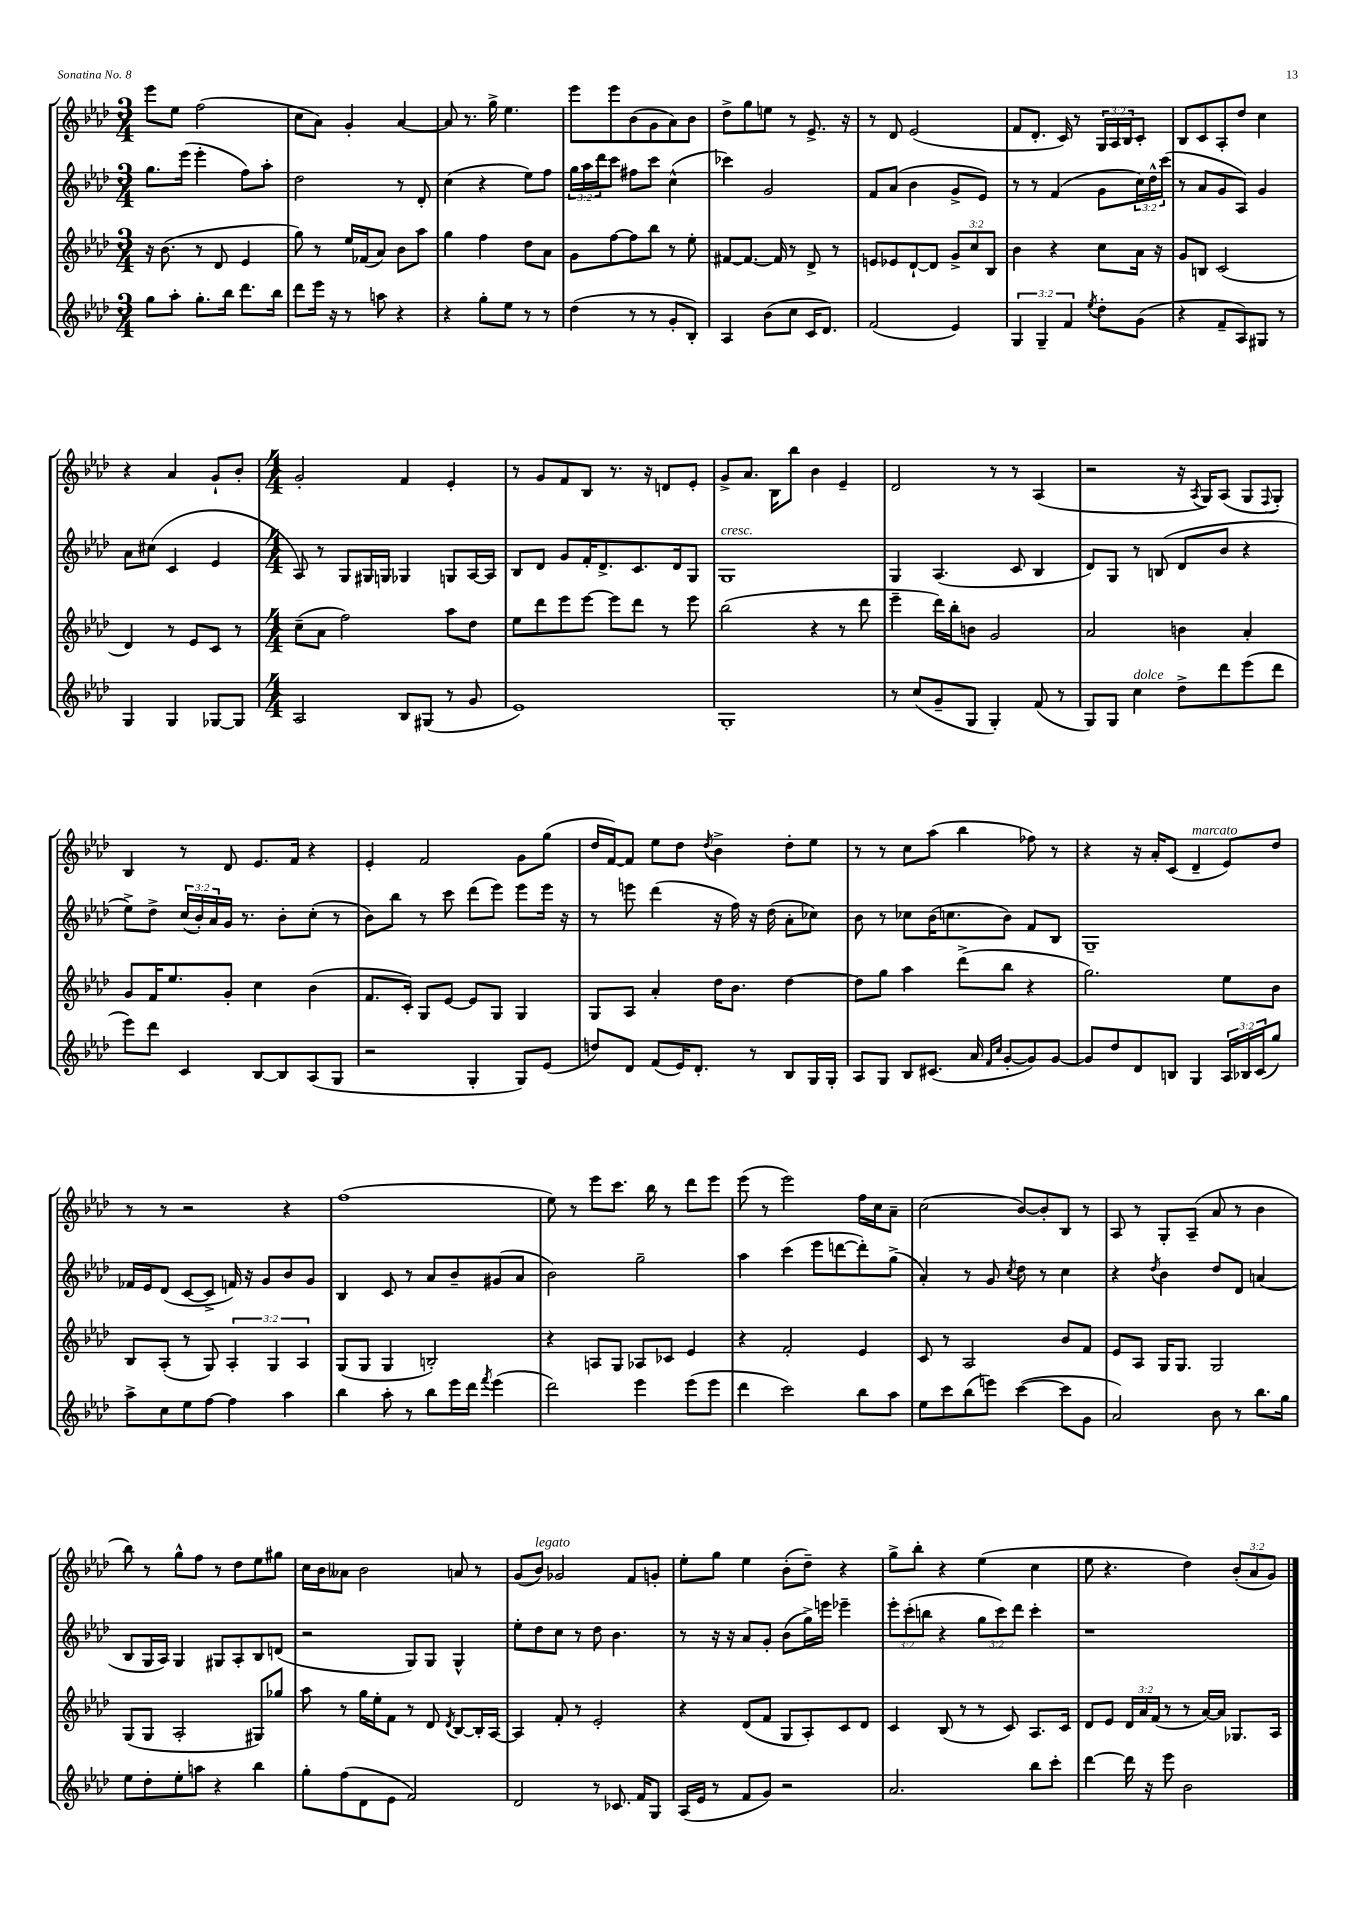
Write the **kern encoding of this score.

**kern	**kern	**kern	**kern
*staff4	*staff3	*staff2	*staff1
*clefG2	*clefG2	*clefG2	*clefG2
*k[b-e-a-d-]	*k[b-e-a-d-]	*k[b-e-a-d-]	*k[b-e-a-d-]
*M3/4	*M3/4	*M3/4	*M3/4
8gg\L	16r	8.gg\L	8eee-\L
.	(8.b-\	.	.
8aa-'\J	.	.	8ee-\J
.	.	(16eee-\Jk	.
8.gg'\L	8r	4eee-'\	(2ff\
.	8d-/	.	.
16bb-\Jk	.	.	.
8.ddd-\L	4e-/	8ff\L)	.
.	.	8aa-'\J	.
16bb-\Jk	.	.	.
=	=	=	=
8ddd-\L	8gg\)	2dd-\	8cc\L
16eee-\Jk	8r	.	8a-\J)
16r	.	.	.
8r	16ee-/LL	.	4g'/
.	(16f-/J	.	.
8aa\	8a-/J)	.	.
4r	8b-\L	8r	[4a-/
.	8aa-\J	8d-'/	.
=	=	=	=
4r	4gg\	(4cc\	8a-/]
.	.	.	8.r
8gg'\L	4ff\	4r	.
.	.	.	16gg^\
8ee-\J	.	.	4.ee-\
8r	8dd-\L	8ee-\L)	.
8r	8a-\J	8ff\J	.
=	=	=	=
(4dd-\	8g\L	24gg\LL	8eee-\L
.	.	24aa-\	.
.	.	24ddd-\J	.
.	[8ff\	8ccc\J	8eee-\
8r	8ff\]	8ff#\L	(8b-\
8r	8bb-\J	8ccc\J	8g\
8g'/L	8r	(4cc^^\	8a-\)
8B-'/J)	8ee-'\	.	8b-\J
=	=	=	=
4A-/	[8f#/L	4ccc-\)	8dd-^\L
.	8.f#/_J	.	8gg\
(8b-\L	.	2g/	8ee\J
.	16f#/]	.	.
8cc\J	8r	.	8r
16c/LK	8d-^/	.	8.e-^/
8.d-/J)	.	.	.
.	8r	.	.
.	.	.	16r
=	=	=	=
(2f/	8e/L	8f/L	8r
.	8e-/	(8a-/J	8d-/
.	[8d-`/	4b-\	(2e-/
.	8d-/]J	.	.
4e-/)	12g^/L	8g^/L	.
.	12cc/	.	.
.	.	8e-/J)	.
.	12B-/J	.	.
=	=	=	=
6G/	4b-\	8r	8f/L
.	.	8r	8.d-'/J
6G~/	.	.	.
.	4r	(4f/	.
.	.	.	16c/)
6f/	.	.	.
.	.	.	8r
8qee-/	.	.	.
8dd-'\L	8cc\L	8g\L	24G/LL
.	.	.	24A-/
.	.	.	24B-/J
(8g\J	16a-\Jk	24cc\L)	8c'/J
.	.	24dd-^^\	.
.	16r	.	.
.	.	(24ccc\JJ	.
=	=	=	=
4r	8g/L	8r	8B-/L
.	8B/J	8a-/L	8c/
8f~/L	(2c/	8g/	8A-'/
8A-/)	.	8A-/J)	8dd-/J
8G#/J	.	4g/	4cc\
8r	.	.	.
=	=	=	=
4G/	4d-/)	8a-\L	4r
.	.	(8cc#\J	.
4G/	8r	4c/	4a-/
.	8e-/L	.	.
[8G-/L	8c/J	4e-/	8g`/L
8G-/]J	8r	.	8b-'/J
=	=	=	=
*M4/4	*M4/4	*M4/4	*M4/4
2A-/	(8cc~\L	8A-/)	2g'/
.	8a-\J	8r	.
.	2ff\)	8G/L	.
.	.	16G#/L	.
.	.	16G/JJ	.
8B-/L	.	4G-/	4f/
(8G#/J	.	.	.
8r	8aa-\L	8G/L	4e-'/
8g/	8dd-\J	[16A-/L	.
.	.	16A-/]JJ	.
=	=	=	=
1e-)	8ee-\L	8B-/L	8r
.	8ddd-\	8d-/J	8g/L
.	8eee-\	8g/L	8f/
.	[8eee-\J	16f'/K	8B-/J
.	.	8.d-^/	.
.	8eee-\]L	.	8.r
.	8ddd-\J	8.c/	.
.	.	.	16r
.	8r	.	8d/L
.	.	16d-/k	.
.	8eee-\	8G/J	8e-'/J
=	=	=	=
1G'	(2bb-\	1G	8g^/L
.	.	.	8.a-/J
.	.	.	16B-\LK
.	.	.	8bb-\J
.	4r	.	4b-\
.	8r	.	4e-~/
.	8ddd-\	.	.
=	=	=	=
8r	4eee-~\	4G/	2d-/
(8cc/L	.	.	.
8g~/	16ddd-\LL)	(4.A-/	.
.	16bb-'\J	.	.
8G/J	8b\J	.	.
4G'/)	2g/	.	8r
.	.	8c/	8r
(8f/	.	4B-/	(4A-/
8r	.	.	.
=	=	=	=
8G/L)	2a-/	8d-/L)	2r
8G/J	.	8G/J	.
4cc\	.	8r	.
.	.	(8B/	.
8dd-^\L	4b\	8d-/L	16r
.	.	.	8qA-/
.	.	.	16G/LK)
8ddd-\	.	8b-/J	(8A-/J
(8eee-\	4a-'/	4r	8G/L
.	.	.	8qqF/
8ddd-\J	.	.	8G'/J)
=	=	=	=
8eee-\L)	8g/L	8ee-^\L)	4B-/
8ddd-\J	16f/K	8dd-^\J	.
.	8.ee-/	.	.
4c/	.	(24cc/LL	8r
.	.	24b-'/)	.
.	.	24a-/	.
.	8g'/J	16g/JJ	8d-/
.	.	8.r	.
[8B-/L	4cc\	.	8.e-/L
8B-/]	.	8b-'\L	.
.	.	.	16f/Jk
(8A-/	(4b-\	(8cc'\J	4r
8G/J	.	8r	.
=	=	=	=
2r	8.f/L	8b-\L)	4e-'/
.	.	8bb-\J	.
.	16c'/Jk)	.	.
.	8G/L	8r	2f/
.	[8e-/J	8ccc\	.
4G'/	8e-/]L	(8ddd-\L	.
.	8G/J	8eee-\J)	.
8G/L)	4G/	8eee-\L	8g\L
(8e-/J	.	16eee-\Jk	(8gg\J
.	.	16r	.
=	=	=	=
8dd/L)	8G/L	8r	16dd-/LL
.	.	.	[16f/J)
8d-/J	8A-/J	8eee\	8f/]J
(8f/L	4a-'/	(4ddd-\	8ee-\L
16e-/K)	.	.	8dd-\J
8.d-'/J	.	.	.
.	.	.	8qdd-/
.	16dd-\LK	16r	4b-^\
.	8.b-\J	16ff\)	.
8r	.	16r	.
.	.	(16dd-\	.
8B-/L	[4dd-\	8a-'\L	8dd-'\L
16G/L	.	8cc-\J)	8ee-\J
16G'/JJ	.	.	.
=	=	=	=
8A-/L	8dd-\]L	8b-\	8r
8G/J	8gg\J	8r	8r
8B-/L	4aa-\	8cc-\L	8cc\L
(8.c#/J	.	(16b-\K	(8aa-\J
.	.	8.cc\	.
.	(8ddd-^\L	.	4bb-\
16a-/	.	.	.
16qqf/LL	.	.	.
16qqcc/JJ	.	.	.
[8g'/L	8bb-\J	8b-\J)	.
8g/])	4r	8f/L	8ff-\)
[8g/J	.	8B-/J	8r
=	=	=	=
8g/]L	2.gg\)	1G~	4r
8dd-/	.	.	.
8d-/	.	.	16r
.	.	.	16a-'/LK
8B/J	.	.	(8c/J
4G/	.	.	4d-~/
24A-/LL	8ee-\L	.	8e-/L)
24B-/	.	.	.
(24c/J	.	.	.
8gg/J)	8b-\J	.	8dd-/J
=	=	=	=
8aa-^\L	8B-/L	16f-/LL	8r
.	.	16e-/J	.
8cc\	(8A-'/J	(8d-/J	8r
8ee-\	8r	[8c/L	2r
[8ff\J	8G/)	8c^/]J	.
4ff\]	6A-'/	16f/)	.
.	.	16r	.
.	.	8g/L	.
.	6G/	.	.
4aa-\	.	8b-/	4r
.	6A-/	.	.
.	.	8g/J	.
=	=	=	=
4bb-\	(8G/L	4B-/	(1ff
.	8G/J	.	.
8aa-'\	4G/	8c/	.
8r	.	8r	.
8bb-\L	2B'/)	8a-/L	.
16eee-\L	.	8b-~/	.
16ddd-\JJ	.	.	.
8qfff/	.	.	.
(4eee-\	.	(8g#/	.
.	.	8a-/J	.
=	=	=	=
2ddd-\)	4r	2b-\)	8ee-\)
.	.	.	8r
.	8A/L	.	8eee-\L
.	8G/J	.	8.ccc\J
4eee-\	8A-/L	2gg~\	.
.	.	.	16bb-\
.	8c-/J	.	8r
(8eee-\L	4e-/	.	8ddd-\L
8eee-\J	.	.	8eee-\J
=	=	=	=
4ddd-\	4r	4aa-\	(8eee-\
.	.	.	8r
2ccc\)	2f'/	(4ccc\	2eee-\)
.	.	8eee-\L	.
.	.	[8ddd\	.
8bb-\L	4e-/	8ddd'\])	16ff\LL
.	.	.	16cc\J
8aa-\J	.	(8gg^\J	8a-~\J
=	=	=	=
8ee-\L	8c/	4a-'/)	(2cc\
8ccc\	8r	.	.
(8bb-\	2A-/	8r	.
8eee\J)	.	8g/	.
.	.	8qcc/	.
([4ccc\	.	8dd-\	[8b-/L)
.	.	8r	8b-'/]
8ccc\]L	8b-/L	4cc\	8B-/J
8g\J	8f/J	.	8r
=	=	=	=
2a-/)	8e-/L	4r	8A-/
.	8A-/J	.	8r
.	.	8qdd-/	.
.	16G/LK	4b-\	8G'/L
.	8.G/J	.	.
.	.	.	(8A-~/J
8b-\	2G/	8dd-/L	8a-/
8r	.	8d-/J	8r
8.bb-\L	.	(4a/	4b-\
16gg\Jk	.	.	.
=	=	=	=
8ee-\L	(8G/L	8B-/L	8bb-\)
8dd-'\	8G/J	16G/L	8r
.	.	16A-/JJ)	.
8ee-'\	2A-'/	4G/	8gg^^\L
8aa\J	.	.	8ff\J
4r	.	8G#/L	8r
.	.	8A-'/	8dd-\L
4bb-\	8G#/L)	8B-/	8ee-\
.	8gg-/J	(8d/J	8gg#\J
=	=	=	=
8gg'\L	8aa-\	2r	16cc\LL
.	.	.	16b-\J
(8ff\	8r	.	8a--\J
8d-\	16gg\LL	.	2b-\
.	16ee-'\J	.	.
8e-\J	8f\J	.	.
2f/)	8r	8G/L)	.
.	8d-/	8G/J	.
.	8qd-/	.	.
.	[8B-/L	4G^^/	8a/
.	16B-'/]L	.	8r
.	[16A-/JJ	.	.
=	=	=	=
2d-/	4A-/]	8ee-'\L	(8g/L
.	.	8dd-\	8b-/J)
.	8f'/	8cc\J	2g-/
.	8r	8r	.
8r	2e-'/	8dd-\	.
8.c-/	.	4.b-\	.
.	.	.	8f/L
16f/LK	.	.	.
8G/J	.	.	8g'/J
=	=	=	=
(16A-/LL	4r	8r	8ee-'\L
16e-/JJ	.	.	.
8r	.	16r	8gg\J
.	.	16r	.
8f/L	(8d-/L	8a-/L	4ee-\
8g/J)	8f/J	8g'/J	.
2r	8G/L	(8b-\L	(8b-'\L
.	8A-'/)	16gg^\L)	8dd-~\J)
.	.	16eee\JJ	.
.	8c/	4eee-~\	4r
.	8d-/J	.	.
=	=	=	=
2.a-/	4c/	12eee-'\L	8gg^\L
.	.	(12ccc'\	.
.	.	.	8bb-'\J
.	.	12bb\J	.
.	(8B-/	4r	4r
.	8r	.	.
.	8r	12gg\L	(4ee-\
.	.	12ccc\)	.
.	8c/)	.	.
.	.	12ddd-\J	.
8bb-\L	8.A-/L	4ccc'\	4cc\
8ccc'\J	.	.	.
.	16c/Jk	.	.
=	=	=	=
[4ddd-\	8d-/L	1r	8ee-\
.	8e-/J	.	4.r
16ddd-\]	24d-/LL	.	.
.	24a-/	.	.
16r	.	.	.
.	(24f/JJ	.	.
8eee-\	8r	.	.
2b-\	8r	.	4dd-\)
.	[16a-/LL)	.	.
.	16a-/]JJ	.	.
.	8.G-/L	.	(12b-'/L
.	.	.	12a-/
.	.	.	12g/J)
.	16A-/Jk	.	.
==	==	==	==
*-	*-	*-	*-
